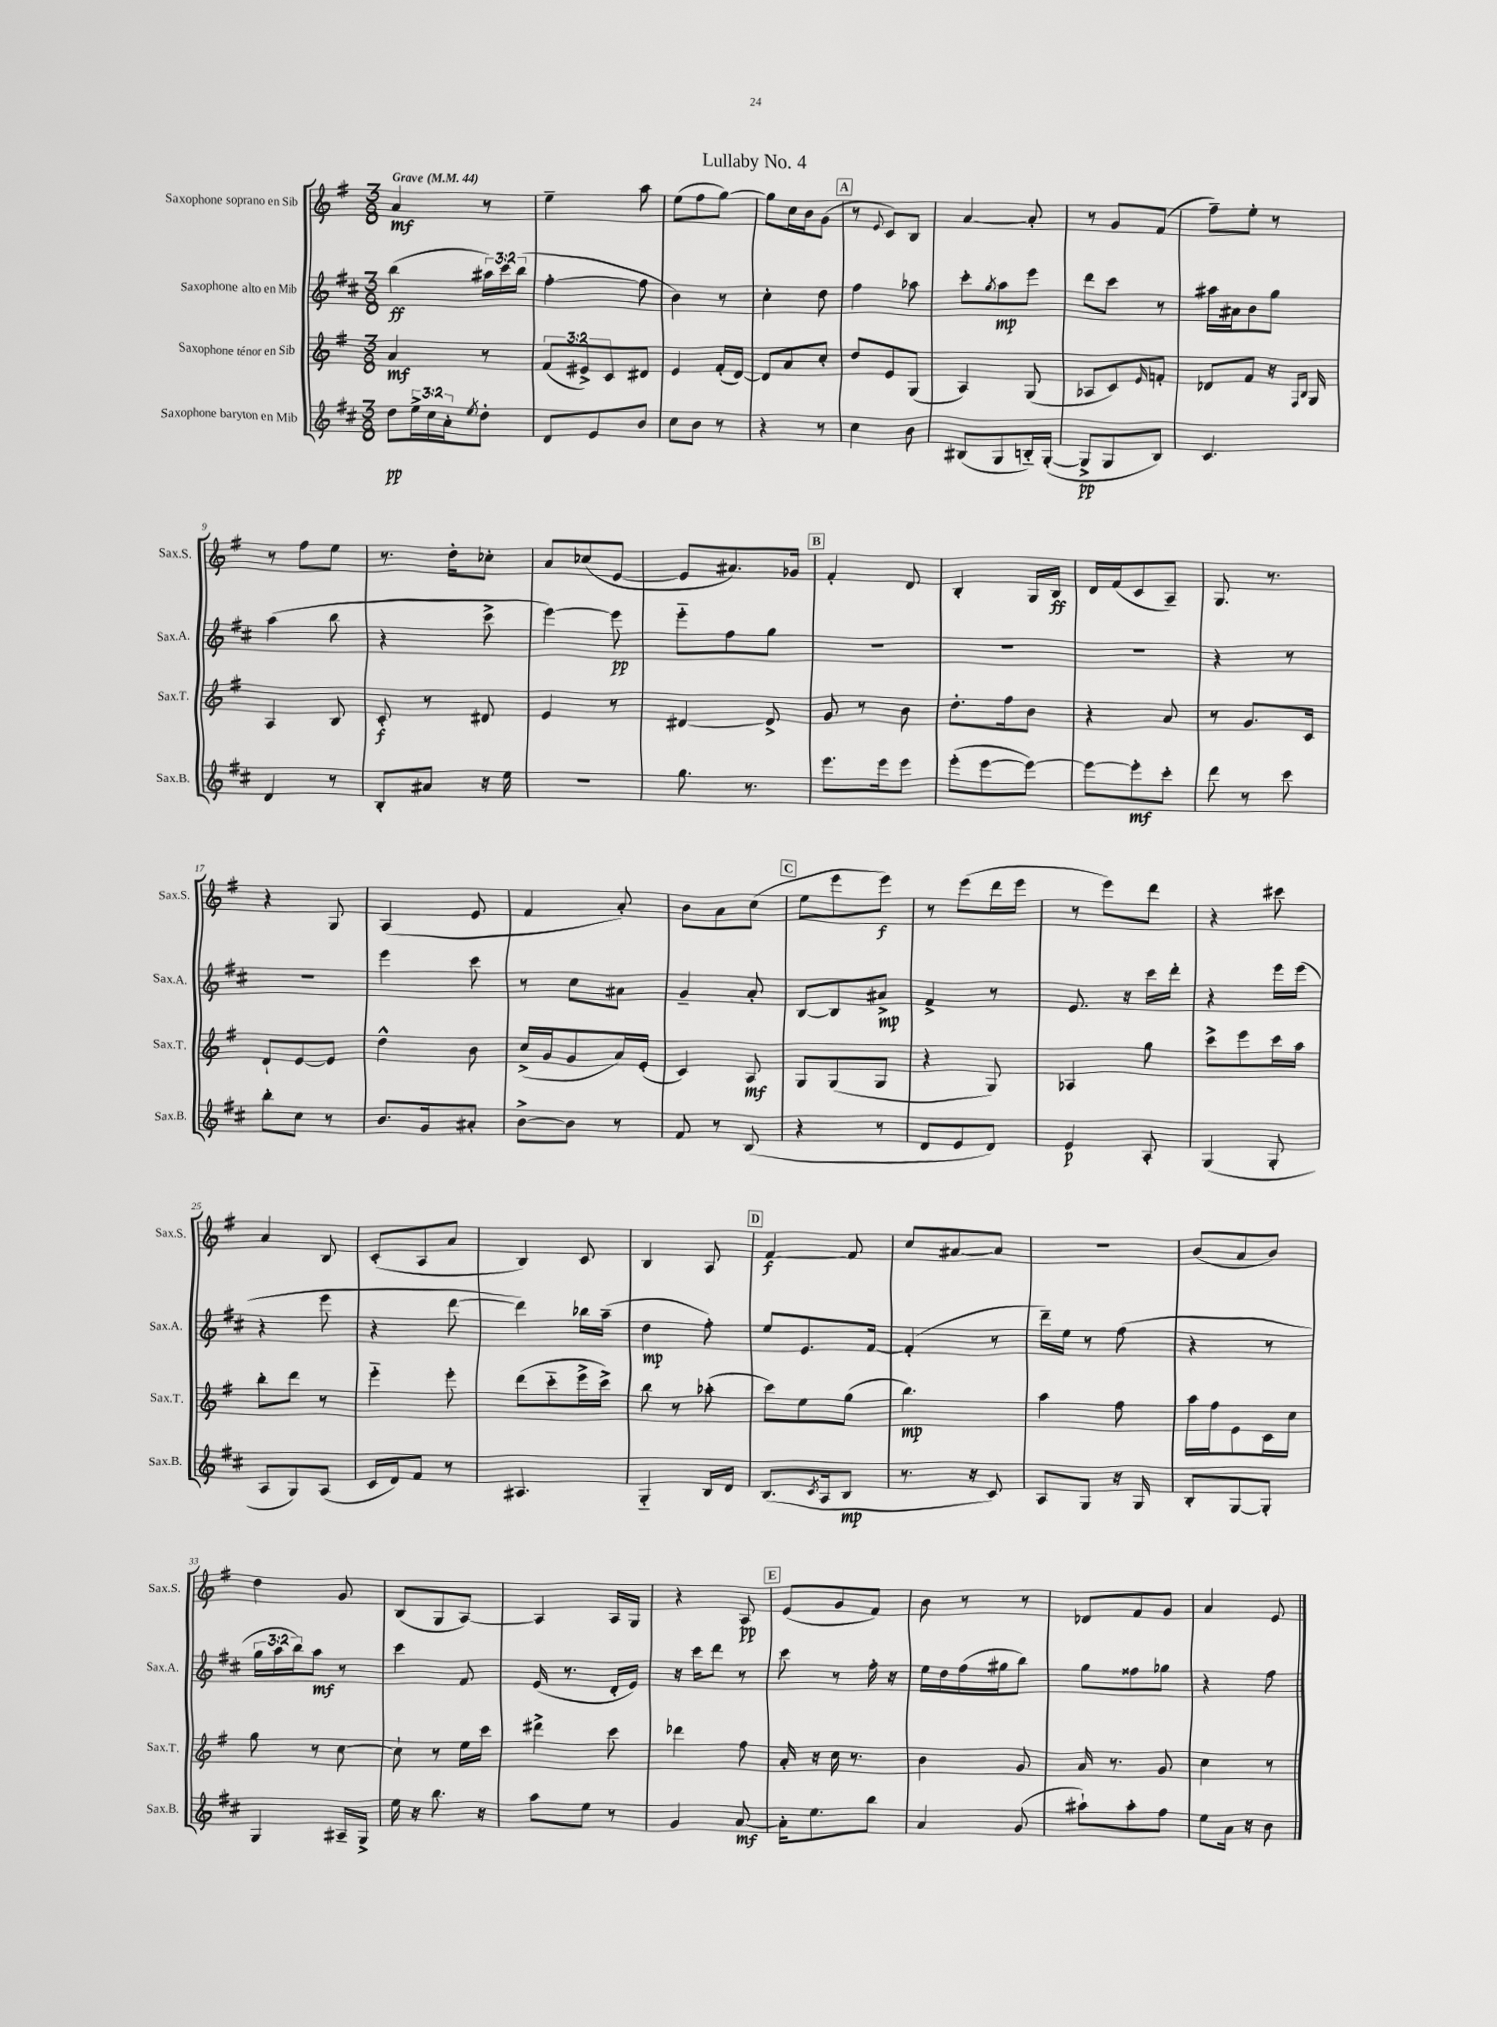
\header { title = "Lullaby No. 4" }
<<
\new StaffGroup <<
\new Staff = "s0" \with { instrumentName = "Saxophone soprano en Sib" shortInstrumentName = "Sax.S." } {
    \clef treble \key g \major \numericTimeSignature \time 3/8 \tempo "Grave" 4 = 44
    a'4\mf r8 |
    e''4-- a''8 |
    e''8( fis''8 g''8~) |
    g''8 c''16 b'16 g'8( |
    \mark \markup { \box "A" } r8 \appoggiatura { e'8 } c'8) b8 |
    a'4~ a'8-. |
    r8 g'8 fis'8( |
    fis''8--) e''8-. r8 |
    r8 fis''8 e''8 |
    r8. d''16-. ces''8-. |
    a'8 ces''8( e'8~ |
    e'8 ais'8.) ges'16 |
    \mark \markup { \box "B" } fis'4-. d'8 |
    b4-. g16 b16\ff |
    d'16 fis'16( c'8 a8--) |
    g8. r8. |
    r4 g8 |
    a4( e'8 |
    fis'4 a'8-.) |
    b'8 a'8 c''8( |
    \mark \markup { \box "C" } e''8 e'''8 e'''8\f) |
    r8 e'''8( d'''16 e'''16 |
    r8 e'''8) d'''8 |
    r4 cis'''8 |
    a'4 b8 |
    c'8-.( a8 a'8 |
    b4) c'8 |
    b4 a8 |
    \mark \markup { \box "D" } fis'4~\f fis'8 |
    c''8 ais'8~ ais'8 |
    R4. |
    b'8( a'8 b'8) |
    d''4 g'8 |
    b8( g8 a8~) |
    a4 a16 g16 |
    r4 a8\pp |
    \mark \markup { \box "E" } e'8( g'8 fis'8) |
    b'8 r8 r8 |
    des'8 fis'8 g'8 |
    a'4 e'8 \bar "|." |
}
\new Staff = "s1" \with { instrumentName = "Saxophone alto en Mib" shortInstrumentName = "Sax.A." } {
    \clef treble \key d \major \numericTimeSignature \time 3/8 \override Staff.TupletNumber.text = #tuplet-number::calc-fraction-text
    b''4\ff( \tuplet 3/2 { ais''16) cis'''16 b''16( } |
    fis''4~-. fis''8 |
    b'4) r8 |
    cis''4-. d''8 |
    \mark \markup { \box "A" } fis''4 aes''8 |
    cis'''8-. \acciaccatura { g''8 } a''8\mp e'''8 |
    d'''8 cis'''8 r8 |
    ais''16 ais'16 b'8 g''8 |
    a''4( b''8 |
    r4 cis'''8-> |
    e'''4~) e'''8\pp |
    e'''8-_ fis''8 g''8 |
    \mark \markup { \box "B" } R4. |
    R4. |
    R4. |
    r4 r8 |
    R4. |
    e'''4 cis'''8 |
    r8 cis''8 ais'8 |
    g'4-- a'8-. |
    \mark \markup { \box "C" } b8~ b8 ais'8->\mp |
    fis'4-> r8 |
    e'8. r16 cis'''16 d'''16-. |
    r4 e'''16 e'''16( |
    r4 e'''8 |
    r4 d'''8~ |
    d'''4) bes''16 a''16--( |
    d''4\mp fis''8-.) |
    \mark \markup { \box "D" } e''8 e'8. fis'16~ |
    fis'4-.( r8 |
    d'''16--) e''16 r8 fis''8( |
    r4 r8 |
    \tuplet 3/2 { g''16 a''16 b''16) } a''8\mf r8 |
    cis'''4 fis'8 |
    e'16( r8. d'16-. e'16) |
    r16 cis'''16 d'''8 r8 |
    \mark \markup { \box "E" } cis'''8 r8 fis''16-. r16 |
    e''16 d''16 fis''16( gis''16 b''8) |
    g''8 fisis''8 ges''8 |
    r4 fis''8 \bar "|." |
}
\new Staff = "s2" \with { instrumentName = "Saxophone ténor en Sib" shortInstrumentName = "Sax.T." } {
    \clef treble \key g \major \numericTimeSignature \time 3/8 \override Staff.TupletNumber.text = #tuplet-number::calc-fraction-text
    a'4\mf r8 |
    \tuplet 3/2 { fis'8( eis'8->) c'8 } dis'8 |
    e'4 fis'16-.( d'16~) |
    d'8 a'8 c''8-. |
    \mark \markup { \box "A" } d''8 e'8 g8( |
    a4) g8( |
    aes8 c'8) \grace { e'16 } f'8-. |
    des'8 fis'8 r16 \grace { fis16 b16 } g16 |
    a4 b8 |
    c'8-.\f r8 dis'8 |
    e'4 r8 |
    dis'4~ dis'8-> |
    \mark \markup { \box "B" } g'8 r8 b'8 |
    d''8.-. fis''16 b'8 |
    r4 a'8 |
    r8 g'8. c'16 |
    d'8-! e'8~ e'8 |
    d''4-^ b'8 |
    c''16->( g'16 g'8 a'16) e'16-.( |
    c'4) a8\mf |
    \mark \markup { \box "C" } g8 g8( g8 |
    r4 g8) |
    aes4 g''8 |
    c'''8-> e'''8 c'''16 a''16 |
    b''8-. d'''8 r8 |
    e'''4-_ e'''8-. |
    d'''8( c'''8-_ e'''16-> c'''16->) |
    b''8 r8 aes''8-.( |
    \mark \markup { \box "D" } c'''8) e''8 g''8( |
    b''4.\mp) |
    a''4 fis''8 |
    a''16 fis''16 e'8 c'16 c''16 |
    g''8 r8 c''8~ |
    c''8-! r8 e''16 c'''16 |
    dis'''4-> c'''8 |
    des'''4 fis''8 |
    \mark \markup { \box "E" } a'16-. r16 c''16 r8. |
    b'4 g'8 |
    a'16 r8. g'8 |
    c''4 r8 \bar "|." |
}
\new Staff = "s3" \with { instrumentName = "Saxophone baryton en Mib" shortInstrumentName = "Sax.B." } {
    \clef treble \key d \major \numericTimeSignature \time 3/8 \override Staff.TupletNumber.text = #tuplet-number::calc-fraction-text
    d''8\pp \tuplet 3/2 { e''16-> cis''16 a'16-. } \acciaccatura { e''8 } d''8-. |
    d'8 e'8 b'8 |
    cis''8 b'8 r8 |
    r4 r8 |
    \mark \markup { \box "A" } cis''4 b'8 |
    bis8( g8 b16-_) g16~-.( |
    g8->\pp g8 b8) |
    cis'4. |
    d'4 r8 |
    b8-. ais'8 r16 e''16 |
    R4. |
    g''8. r8. |
    \mark \markup { \box "B" } e'''8. e'''16 e'''8 |
    e'''8-.( e'''8~ e'''8~) |
    e'''8~ e'''8-.\mf cis'''8-. |
    d'''8 r8 cis'''8 |
    b''8-. cis''8 r8 |
    b'8. g'16 ais'8-. |
    b'8~-> b'8 r8 |
    fis'8 r8 b8( |
    \mark \markup { \box "C" } r4 r8 |
    d'8 e'8 d'8) |
    e'4\p a8-. |
    g4( g8-. |
    a8 g8) a8( |
    cis'16 d'16) fis'8 r8 |
    ais4. |
    g4-_ b16 d'16 |
    \mark \markup { \box "D" } b8.( \acciaccatura { cis'8 } a16 b8\mp |
    r8. r16 cis'8) |
    a8 g8 r16 g16 |
    b8-. g8~ g8-. |
    g4 ais16-- g16-> |
    e''16 r16 b''8. r16 |
    a''8 e''8 r8 |
    g'4 a'8~\mf |
    \mark \markup { \box "E" } a'16-. e''8. b''8 |
    a'4 g'8( |
    ais''8-!) ais''8-. fis''8 |
    e''8 a'16 r16 b'8 \bar "|." |
}
>>
>>
